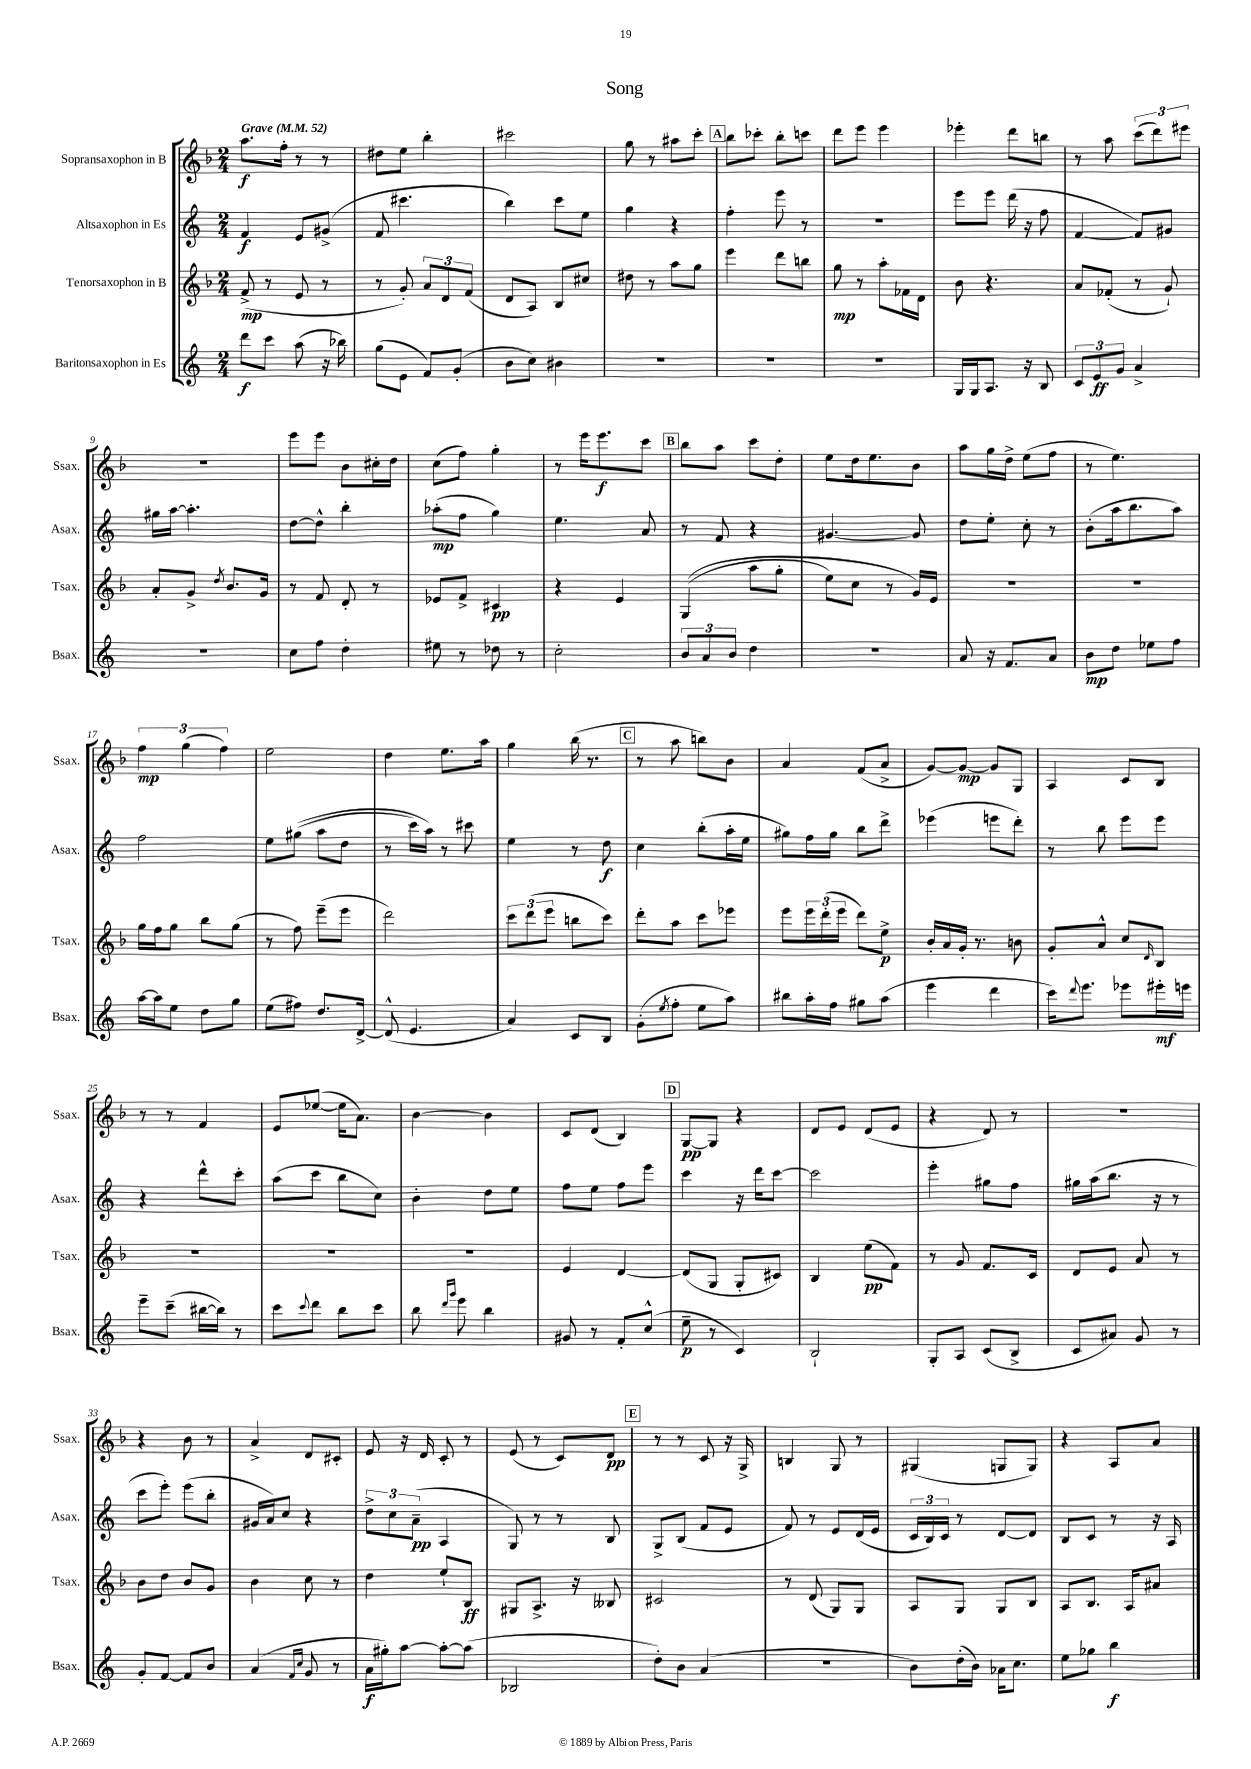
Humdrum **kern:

**kern	**kern	**kern	**kern
*staff4	*staff3	*staff2	*staff1
*clefG2	*clefG2	*clefG2	*clefG2
*k[]	*k[b-]	*k[]	*k[b-]
*M2/4	*M2/4	*M2/4	*M2/4
*MM52	*MM52	*MM52	*MM52
8ddd	(8f^	4f	8.aa
8ccc	8r	.	.
.	.	.	16ff'
(8aa	8e	8e	8r
16r	8r	(8g#^	8r
16bb-)	.	.	.
=	=	=	=
(8gg	8r	8f	8dd#
8e	8g')	4.ccc#	8ee
8f)	12a	.	4bb-'
.	12d	.	.
(8g'	.	.	.
.	(12f	.	.
=	=	=	=
8b	8d	4bb)	2ccc#
8cc)	8A)	.	.
4b#	8B-	8ccc	.
.	8cc#	8ee	.
=	=	=	=
2r	8dd#	4gg	8gg
.	8r	.	8r
.	8aa	4r	8aa#
.	8gg	.	8ccc'
=	=	=	=
2r	4eee	4ff'	8bb-
.	.	.	8ccc-'
.	8ddd	8eee	8bb-'
.	8bb	8r	8ccc
=	=	=	=
2r	8gg	2r	8ddd
.	8r	.	8eee
.	8aa'	.	4eee
.	16f-	.	.
.	16d	.	.
=	=	=	=
16G	8b-	8eee	4eee-'
16G	.	.	.
8.A	4.r	8eee	.
.	.	(16ddd	8ddd
16r	.	16r	.
8B	.	8ff	8bb
=	=	=	=
12c	8a	[4f	8r
12e	.	.	.
.	(8f-'	.	8aa
12g	.	.	.
4a^	8r	8f])	(12ccc
.	.	.	12ddd)
.	8g`)	8g#	.
.	.	.	12eee#
=	=	=	=
2r	8a'	16gg#	2r
.	.	[16aa	.
.	8g^	4.aa']	.
.	8qdd	.	.
.	8.b-	.	.
.	16g	.	.
=	=	=	=
8cc	8r	[8dd	8eee
8ff	8f	8dd^^]	8eee
4dd'	8d'	4bb'	8b-
.	8r	.	16cc#'
.	.	.	16dd
=	=	=	=
8ee#	8e-	(8aa-'	(8cc
8r	8f^	8ff	8ff)
8dd-	4c#	4gg)	4gg'
8r	.	.	.
=	=	=	=
2cc'	4r	4.ee	8r
.	.	.	16eee
.	.	.	8.eee
.	4e	.	.
.	.	8a	8ccc
=	=	=	=
12b	&((4G	8r	8bb-
12a	.	.	.
.	.	8f	8aa
12b	.	.	.
4dd	8aa	4r	8ccc
.	8gg'	.	8dd'
=	=	=	=
2r	8ee)	[4.g#	8ee
.	8cc	.	16dd
.	.	.	8.ee
.	8r	.	.
.	16g&)	8g#]	8b-
.	16e	.	.
=	=	=	=
8a	2r	8dd	8aa
16r	.	8ee'	16gg
8.f	.	.	16dd^
.	.	8cc'	(8ee
8a	.	8r	8ff
=	=	=	=
8b	2r	(8b'	8r
8dd	.	16aa	4.ee)
.	.	8.bb	.
8ee-	.	.	.
8ff	.	8aa)	.
=	=	=	=
[16aa	16gg	2ff	6ff
16aa]	16ff	.	.
8ee	8gg	.	.
.	.	.	(6gg
8dd	8bb-	.	.
.	.	.	6ff)
8gg	(8gg	.	.
=	=	=	=
(8ee	8r	8ee	2ee
8ff#)	8ff)	&((8gg#	.
8.dd	(8eee~	8aa	.
.	8eee	8dd	.
[16d^	.	.	.
=	=	=	=
(8d^^]	2ddd)	8r	4dd
4.e	.	16ccc)	.
.	.	16aa&)	.
.	.	8r	8.ee
.	.	8ccc#	.
.	.	.	16aa
=	=	=	=
4a)	12ccc	4ee	4gg
.	(12ddd	.	.
.	12eee	.	.
8c	8bb	8r	(16bb-
.	.	.	8.r
8B	8ccc)	8dd	.
=	=	=	=
(8g'	8ddd'	4cc	8r
8qee	.	.	.
8ff'	8aa	.	8aa
8ee	8ccc	(8bb'	8bb)
8aa)	8eee-	16aa'	8b-
.	.	16ee	.
=	=	=	=
8bb#	8eee	8gg#)	4a
16aa'	24eee	16ff	.
.	(24ddd'	.	.
16ff	.	16gg#	.
.	24eee	.	.
8gg#	8ddd)	8bb	(8f
(8aa	8ee^	8ddd^	8a^
=	=	=	=
4eee	16b-'	(4eee-	[8g)
.	16a	.	.
.	16g'	.	8g_
.	8.r	.	.
4ddd	.	8eee	8g]
.	8b	8ddd')	8G
=	=	=	=
16ccc)	8g'	8r	4A
8qqddd	.	.	.
8.eee	.	.	.
.	8a^^	8bb	.
8eee-	8cc	8eee	8c
.	16qqd	.	.
16eee#'	8B-	8eee	8B-
16eee	.	.	.
=	=	=	=
8eee~	2r	4r	8r
(8ccc~	.	.	8r
[16bb#	.	8ddd^^	4f
16bb#])	.	.	.
8r	.	8ccc'	.
=	=	=	=
8ccc	2r	(8aa	8e
8qqccc	.	.	.
8ddd	.	8ccc	([8ee-
8bb	.	8bb	16ee-]
.	.	.	8.a)
8ccc	.	8cc)	.
=	=	=	=
8bb	2r	4b'	[4b-
16qqddd	.	.	.
16qqggg	.	.	.
8eee	.	.	.
4bb	.	8dd	4b-]
.	.	8ee	.
=	=	=	=
8g#	4e	8ff	8c
8r	.	8ee	(8d
8f'	[4d	8ff	4B-)
(8cc^^	.	8eee	.
=	=	=	=
8ee~	(8d]	4ccc	[8G
8r	8G	.	8G]
4c)	8G'	16r	4r
.	.	16ddd	.
.	8c#)	[8ccc	.
=	=	=	=
2B`	4B-	2ccc]	8d
.	.	.	8e
.	(8ee	.	(8d
.	8f)	.	8e
=	=	=	=
8G'	8r	4eee'	4r
8A	8g	.	.
(8c	8.f	8gg#	8d)
8B^	.	8ff	8r
.	16c	.	.
=	=	=	=
8c	8d	16gg#	2r
.	.	(16aa	.
8a#)	8e	8.bb	.
8g	8a	.	.
.	.	16r	.
8r	8r	8r	.
=	=	=	=
8g'	8b-	8ccc	4r
[8f	8dd	8eee')	.
8f]	8b-	(8eee	8b-
8b	8g	8bb'	8r
=	=	=	=
(4a	4b-	16g#	4a^
.	.	16a)	.
.	.	8cc	.
16qqf	.	.	.
16qqcc	.	.	.
8g	8cc	4r	8d
8r	8r	.	8c#'
=	=	=	=
16a	4dd	12dd^	8e
16gg#')	.	.	.
.	.	12cc	.
[8aa	.	.	16r
.	.	(12a~	.
.	.	.	16d
8aa'_	8ee`	4A	8c'
(8aa]	8B-	.	8r
=	=	=	=
2B-	8G#	8G)	(8e
.	8.A^	8r	8r
.	.	8r	8c)
.	16r	.	.
.	8B--	8B	8d
=	=	=	=
8dd')	2c#	8G^	8r
8b	.	(8B	8r
(4a	.	8f	8c
.	.	8e	16r
.	.	.	16G^
=	=	=	=
2r	8r	8f)	4B
.	(8d	8r	.
.	8G)	8e	8G
.	8G	(16d	8r
.	.	16e	.
=	=	=	=
8b)	8A	24c	(4G#
.	.	24B)	.
.	.	24c	.
(16dd'	8G	8r	.
16b)	.	.	.
16a-	8G	[8d	8G
8.cc	.	.	.
.	8B-	8d]	8G)
=	=	=	=
8ee	8A	8B	4r
8gg-	8.B-	8c	.
4bb	.	8r	8A
.	16A	.	.
.	8a#	16r	8a
.	.	16A	.
==	==	==	==
*-	*-	*-	*-
